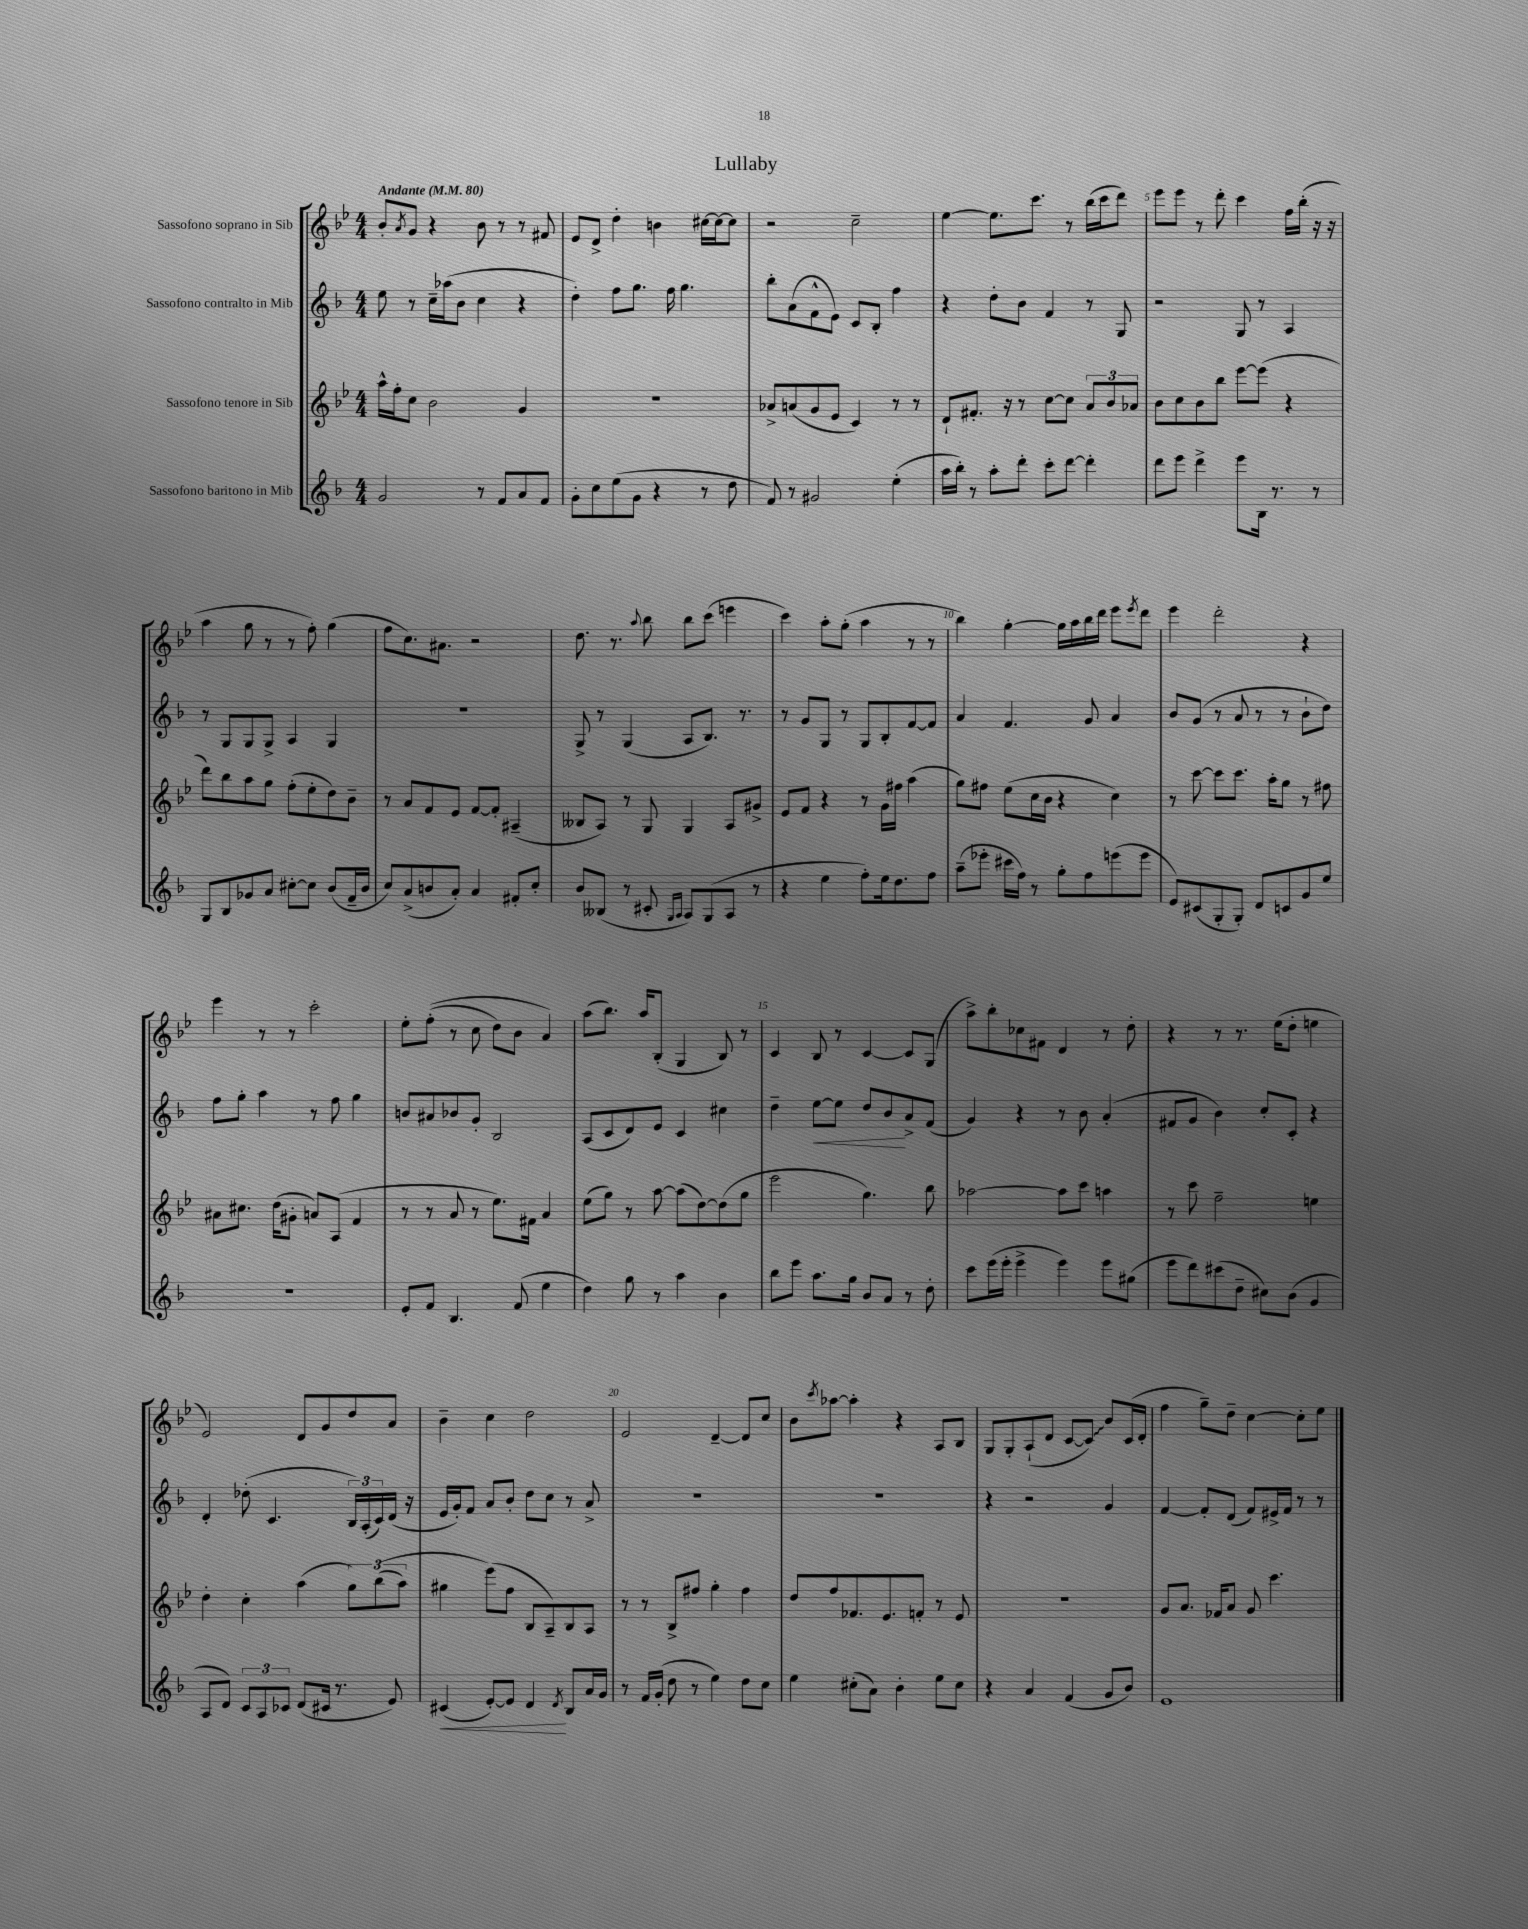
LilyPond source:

\header { title = "Lullaby" }
<<
\new StaffGroup <<
\new Staff = "s0" \with { instrumentName = "Sassofono soprano in Sib" } {
    \clef treble \key bes \major \numericTimeSignature \time 4/4 \tempo "Andante" 4 = 80
    bes'8-. \acciaccatura { a'8 } g'8 r4 bes'8 r8 r8 fis'8 |
    ees'8 d'8-> d''4-. b'4 cis''16~ cis''16~ cis''8 |
    r2 c''2-- |
    ees''4~ ees''8. c'''8. r8 bes''16( c'''16 d'''8) |
    ees'''8 ees'''8 r8 d'''8-. c'''4 f''16 bes''16-.( r16 r16 |
    a''4 g''8 r8 r8 f''8-.) g''4( |
    f''8 c''8.) ais'8. r2 |
    d''8. r8. \appoggiatura { a''8 } bes''8 bes''8 c'''8( e'''4 |
    c'''4) a''8-. g''8-.( a''4 r8 r8 |
    bes''4) g''4~-. g''16 a''16 bes''16 d'''16 ees'''8 \acciaccatura { ees'''8 } d'''8 |
    ees'''4 d'''2-. r4 |
    ees'''4 r8 r8 c'''2-. |
    ees''8-. f''8-.(\( r8 c''8 d''8) bes'8 a'4\) |
    a''8( bes''8.) a''16 bes8-.( g4 bes8) r8 |
    c'4 bes8 r8 c'4~ c'8 g8( |
    a''8->) bes''8-. ces''8 fis'8 d'4 r8 d''8-. |
    r4 r8 r8. ees''16( d''8-. e''4 |
    ees'2) d'8 g'8 d''8 a'8 |
    bes'4-- c''4 d''2 |
    ees'2 d'4~-- d'8 c''8 |
    bes'8 \acciaccatura { c'''8 } aes''8~ aes''4-. r4 a8 bes8 |
    g8 g8-. a8-!( d'8 c'8~ \once \override Glissando.style = #'zigzag c'8\glissando) bes'8 c'16( d'16-. |
    f''4 g''8--) d''8-- c''4~ c''8-. ees''8 \bar "|." |
}
\new Staff = "s1" \with { instrumentName = "Sassofono contralto in Mib" } {
    \clef treble \key f \major \numericTimeSignature \time 4/4
    e''8 r8 c''16-- aes''16( bes'8 c''4 r4 |
    d''4-.) f''8 g''8. f''16 g''4. |
    bes''8-. a'8( f'8-^ e'8) c'8 bes8-. f''4 |
    r4 d''8-. bes'8 f'4 r8 g8 |
    r2 g8 r8 a4 |
    r8 g8 g8 g8-> a4 g4 |
    R1 |
    g8-> r8 g4( a8 bes8.) r8. |
    r8 g'8 g8 r8 g8 bes8-. f'8~ f'8 |
    a'4 f'4. g'8 a'4 |
    bes'8 g'8( r8 a'8 r8 r8 bes'8-! d''8) |
    f''8 g''8-. a''4 r8 f''8 g''4 |
    b'8 ais'8 bes'8 g'8-. bes2 |
    a8( c'8 d'8) e'8 c'4 cis''4 |
    d''4-- e''8~\< e''8 d''8 bes'8\! a'8-> f'8( |
    g'4) r4 r8 bes'8 a'4-.( |
    fis'8 g'8 bes'4) c''8-. c'8-. r4 |
    d'4-. des''8-.( c'4. \tuplet 3/2 { bes16) a16-.( c'16) } d'16( r16 |
    e'16 g'16-.) f'8 a'8 bes'8-. d''8 c''8 r8 a'8-> |
    R1 |
    R1 |
    r4 r2 g'4 |
    f'4~ f'8-. d'8( f'8) eis'16-> f'16 r8 r8 \bar "|." |
}
\new Staff = "s2" \with { instrumentName = "Sassofono tenore in Sib" } {
    \clef treble \key bes \major \numericTimeSignature \time 4/4
    a''16-^ f''16-. c''8 bes'2 g'4 |
    R1 |
    aes'8-> a'8( g'8 ees'8 c'4) r8 r8 |
    d'8-! fis'8.-. r16 r8 c''8~ c''8 \tuplet 3/2 { a'8 bes'8 aes'8 } |
    bes'8 c''8 bes'8 bes''8 ees'''8~ ees'''8( r4 |
    d'''8) bes''8 a''8 g''8 f''8-.( ees''8-. d''8) bes'8-- |
    r8 a'8 f'8 ees'8 f'8~ f'8-. ais4--( |
    beses8 a8) r8 g8 g4 a8 gis'8-> |
    ees'8 f'8 r4 r8 g'16 fis''16 a''4( |
    g''8) fis''8 ees''8( c''16 bes'16 r4 c''4) |
    r8 c'''8~ c'''8 c'''8. a''16-. g''8 r8 fis''8 |
    ais'8 cis''8. d''16( gis'8-. a'8) a8( f'4 |
    r8 r8 a'8 r8 ees''8.) fis'16 a'4 |
    ees''8( g''8) r8 a''8~ a''8( d''8~) d''8( g''8 |
    ees'''2 g''4.) bes''8 |
    aes''2~ aes''8 c'''8 a''4 |
    r8 c'''8 f''2-- e''4 |
    d''4-. c''4-. a''4( \tuplet 3/2 { g''8) bes''8(\( a''8) } |
    gis''4 ees'''8(\) f''8 bes8 a8--) bes8 a8 |
    r8 r8 bes8-> fis''8 g''4-. fis''4 |
    d''8 f''8 fes'8. ees'8. f'8-. r8 ees'8 |
    R1 |
    g'8 a'8. fes'16 a'8 g'8 c'''4. \bar "|." |
}
\new Staff = "s3" \with { instrumentName = "Sassofono baritono in Mib" } {
    \clef treble \key f \major \numericTimeSignature \time 4/4
    g'2 r8 f'8 a'8 f'8 |
    g'8-. c''8 e''8( g'8 r4 r8 d''8 |
    f'8) r8 gis'2 e''4-.( |
    a''16 bes''16-.) r8 a''8-. d'''8-. c'''8-. d'''8~ d'''4-. |
    d'''8 e'''8 d'''4-> e'''8 bes16 r8. r8 |
    g8 bes8 ges'8 a'8 cis''8~-. cis''8 bes'8( f'16-- bes'16 |
    c''8) a'8->( b'8 a'8-.) a'4 fis'8-. c''8-. |
    bes'8 beses8( r8 cis'8-. \grace { g16 a16 } a8) g8( a8 r8 |
    r4 e''4 f''8-.) e''16 d''8. f''8 |
    a''8--( ees'''8-. cis'''16 f''16) r8 g''8-. f''8 e'''8( e'''8 |
    e'8) cis'8( g8-. g8-.) d'8 c'8 g'8 e''8 |
    r1 |
    e'8-. f'8 bes4. f'8( e''4 |
    d''4) g''8 r8 a''4 bes'4 |
    bes''8 e'''8 a''8. g''16 bes'8 a'8 r8 d''8-. |
    c'''8 e'''16( e'''16-. e'''4-> e'''4) e'''8 gis''8( |
    e'''8 d'''8) cis'''8( d''8-- cis''8) bes'8( g'4 |
    a8 d'8) \tuplet 3/2 { c'8 a8 ces'8 } d'8( cis'16 r8. e'8) |
    cis'4\<( e'8~-.) e'8 d'4\! \acciaccatura { d'8 } bes8 a'16 g'16 |
    r8 f'16 g'16-.( d''8 r8 e''4) d''8 c''8 |
    e''4 cis''8-.( a'8) bes'4-. e''8 cis''8 |
    r4 a'4 f'4( g'8 bes'8) |
    e'1 \bar "|." |
}
>>
>>
\layout { \context { \Score \override BarNumber.break-visibility = ##(#f #t #t) barNumberVisibility = #(every-nth-bar-number-visible 5) } }
